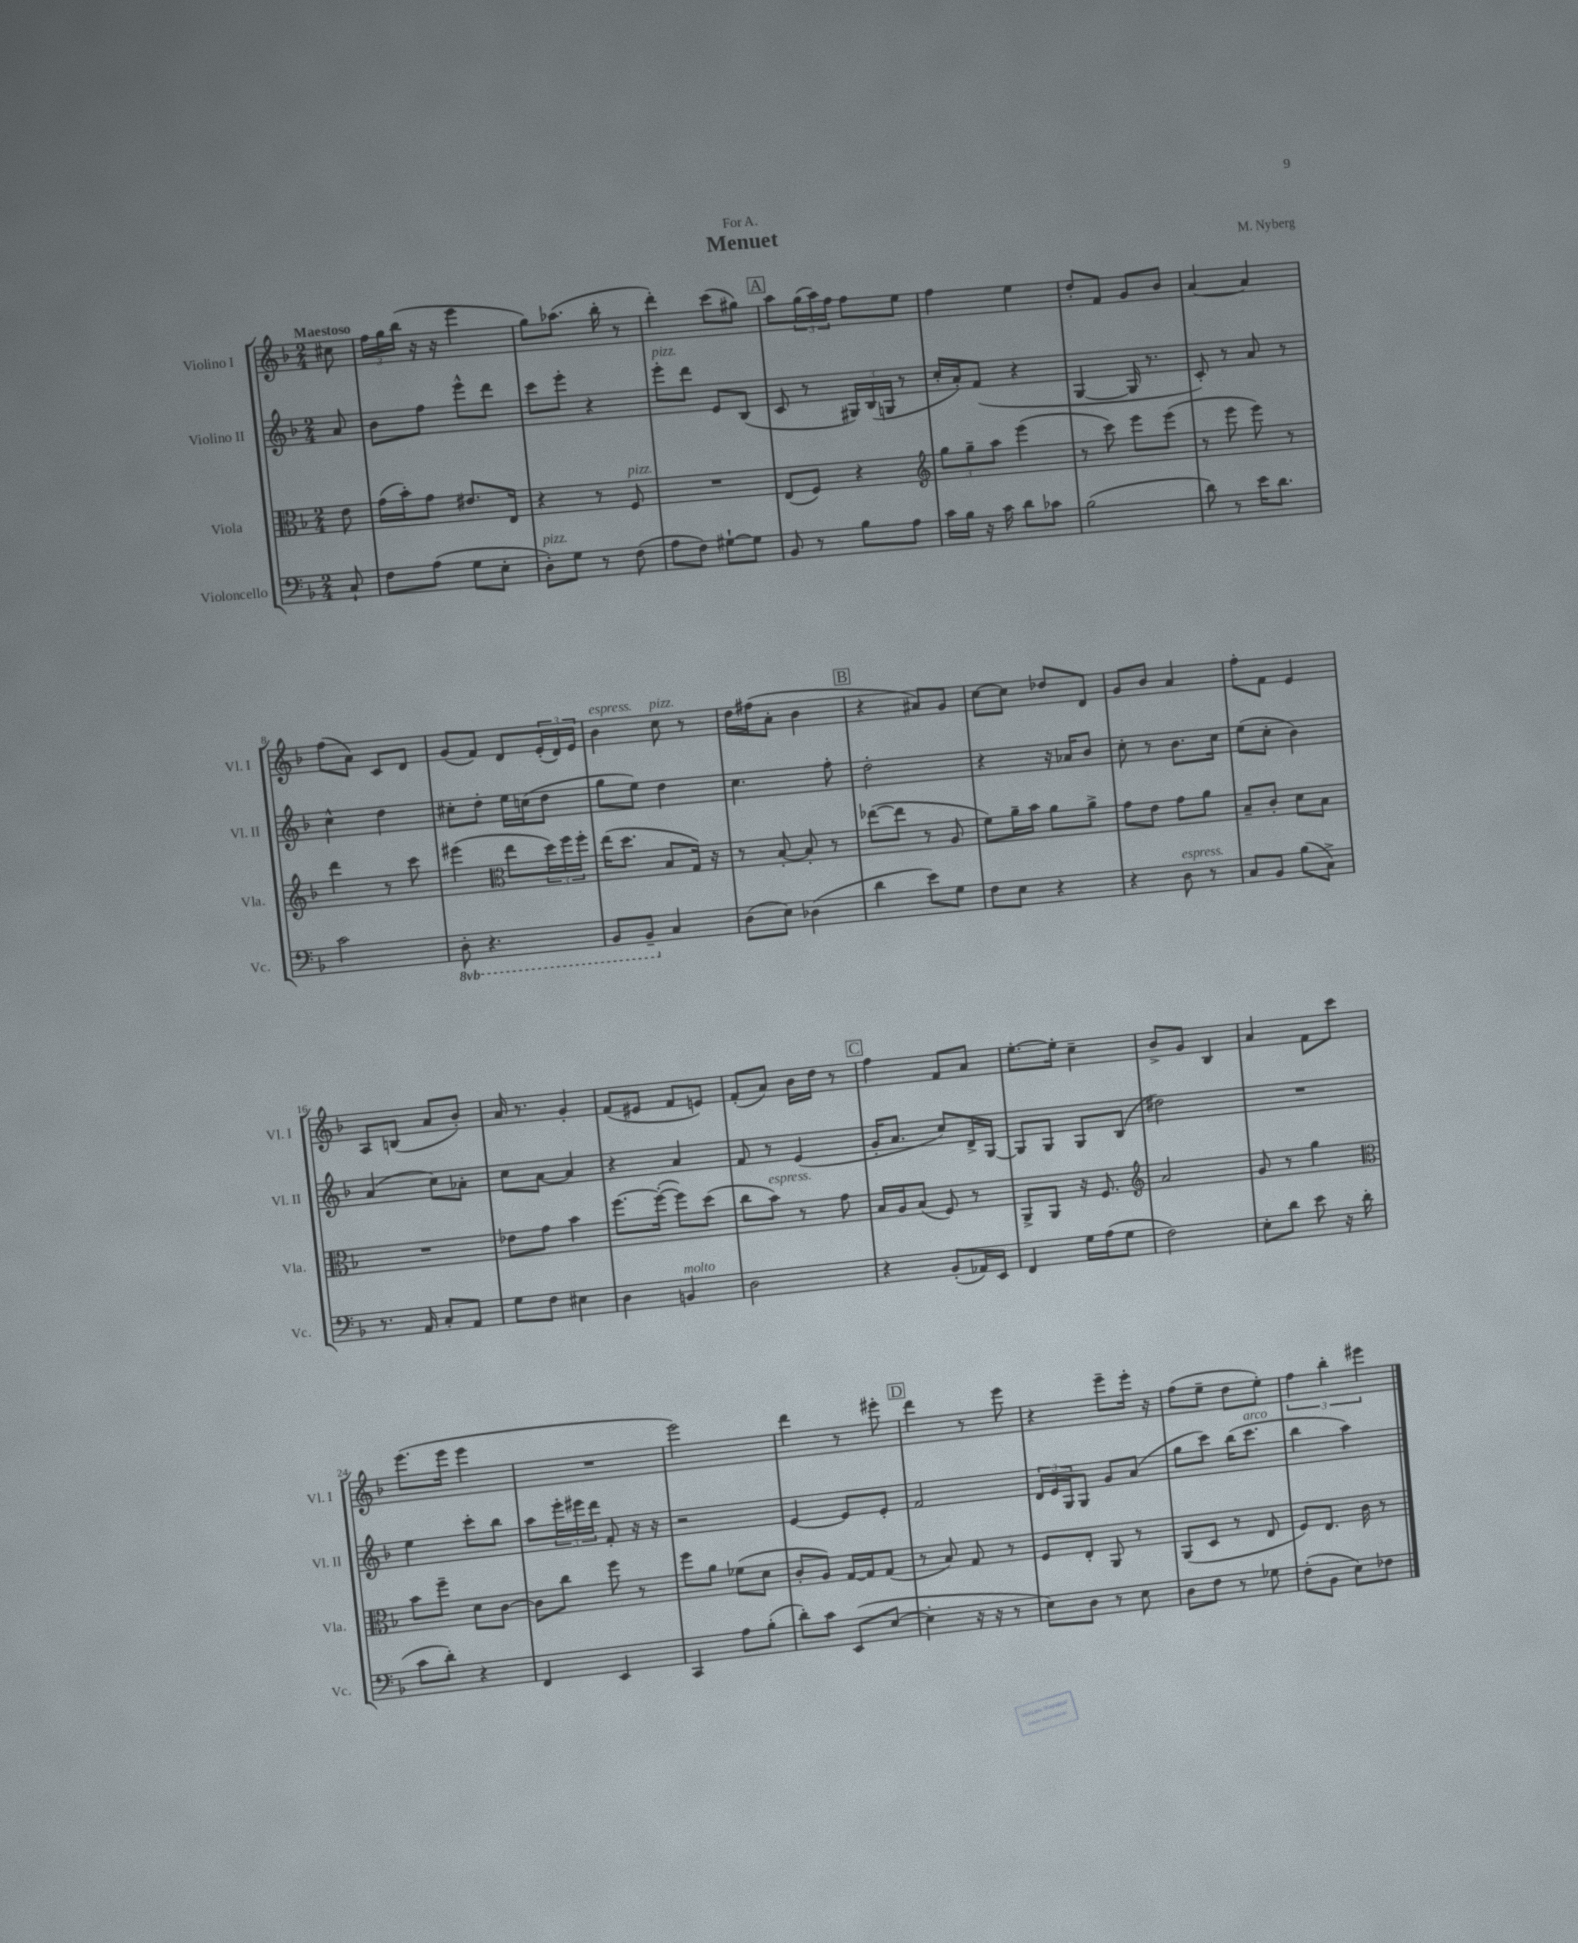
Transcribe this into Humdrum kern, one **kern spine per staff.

**kern	**kern	**kern	**kern
*staff4	*staff3	*staff2	*staff1
*clefF4	*clefC3	*clefG2	*clefG2
*k[b-]	*k[b-]	*k[b-]	*k[b-]
*M2/4	*M2/4	*M2/4	*M2/4
8C`/	8e\	8a/	8cc#\
=	=	=	=
8F\L	(16g\LL	8b-\L	24ff\LL
.	.	.	24gg\
.	16b-'\J)	.	.
.	.	.	(24bb-\JJ
(8A\J	8g\J	8ff\J	16r
.	.	.	16r
8G\L	8.e#/L	8eee^^\L	4eee\
8E'\J	.	8ddd\J	.
.	16E/Jk	.	.
=	=	=	=
8D'\L)	4r	8ccc\L	8gg\L)
8G\J	.	8eee'\J	(8.aa-\J
8r	8r	4r	.
.	.	.	16bb-'\
(8F\	8F/	.	8r
=	=	=	=
8A\L	2r	8eee'\L	4ddd'\)
8F\J)	.	8ddd\J	.
[8G#`\L	.	8e/L	(8ccc\L
8G#\]J	.	(8B-/J	8gg#\J)
=	=	=	=
8BB-/	(8E/L	8c/	8aa\L
8r	8F/J)	8r	(24gg\L
.	.	.	24aa\)
.	.	.	24ff\JJ
8B-\L	4r	24G#/LL)	8ff\L
.	.	(24B-/	.
.	.	24G/JJ	.
8A\J	.	8r	8ee\J
=	=	=	=
*	*clefG2	*	*
16c\LL	12gg\L	16cc'/LL	4ff\
16B-\JJ	.	16a'/J)	.
.	12gg~\	.	.
16r	.	(8f/J	.
.	12aa\J	.	.
16c\	.	.	.
8d\L	(4eee\	4r	4ee\
8c-\J	.	.	.
=	=	=	=
(2B-\	8r	[4G/	8dd'/L
.	8ccc\)	.	8f/J
.	8eee\L	16G/]	8g/L
.	.	8.r	.
.	(8eee\J	.	8b-/J
=	=	=	=
8d\)	8r	8c'/)	[4a/
8r	8eee\	8r	.
16e\LK	8eee\)	8a/	4a/]
8.d\J	.	.	.
.	8r	8r	.
=	=	=	=
2c\	4ddd\	4cc^^\	(8ff\L
.	.	.	8a\J)
.	8r	4dd\	8c/L
.	8ccc\	.	8d/J
=	=	=	=
8DD'\	(4eee#\	8cc#'\L	(8g/L
4.r	.	8dd'\J	8f/J)
*	*clefC3	*	*
.	8ee\L	16ee\LL	8d/L
.	.	(16cc\J	.
.	24dd\L)	8dd\J	(24e'/L
.	24ff\	.	24d/)
.	24ff'\JJ	.	24e/JJ
=	=	=	=
8BBB-/L	(16ee\LK	8gg\L	4b-\
.	8.dd\J	.	.
8BBB-~/J	.	8ee\J)	.
4C/	8B-/L	4dd\	8cc\
.	16G/Jk)	.	8r
.	16r	.	.
=	=	=	=
(8D\L	8r	4.cc\	16dd\LL
.	.	.	(16ff#\J
8E\J)	[8B-'/	.	8a'\J
(4D-\	8B-'/]	.	4b-\
.	8r	8ff'\	.
=	=	=	=
4d\	([8ee-\L	2dd'\	4r
.	8ee-\]J	.	.
8e\L)	8r	.	8a#/L)
8G\J	8A/	.	8g/J
=	=	=	=
8F\L	8f\L)	4r	[8cc\L
8E\J	16a~\L	.	8cc\]J
.	16b-\JJ	.	.
4r	8a\L	16r	8dd-/L
.	.	16a-/LK	.
.	8a^\J	8b-/J	8d/J
=	=	=	=
4r	8g\L	8cc'\	8g/L
.	8e\J	8r	8b-/J
8D\	8g\L	8.b-\L	4a/
8r	8a\J	.	.
.	.	16cc\Jk	.
=	=	=	=
8C/L	8B-~/L	(8ee\L	8ff'\L
8BB-/J	8c'/J	8cc'\J	8f\J
(8B-\L	8d\L	4b-\)	4e/
8C^\J)	8B-\J	.	.
=	=	=	=
8.r	2r	(4a/	8A/L
.	.	.	(8B/J
16AA/	.	.	.
8C'/L	.	8cc\L)	8a/L
8AA/J	.	8a-'\J	8b-'/J)
=	=	=	=
8G\L	8e-\L	8cc\L	16a/
.	.	.	8.r
8F\J	8g\J	[8a\J	.
4E#\	4b-\	4a/]	4g'/
=	=	=	=
4D\	[8.ff\L	4r	(8f/L
.	.	.	8e#/J
.	(16ff'\_Jk	.	.
4BB/	8ff\]L)	4a/	8f/L
.	(8dd\J	.	8e/J)
=	=	=	=
2D\	8cc\L	8f/	(8f'/L
.	8b-\J)	8r	8a/J)
.	8r	(4e/	16b-\LL
.	.	.	16dd\JJ
.	8g\	.	8r
=	=	=	=
4r	16B-/LL	16g'/LK	4ff\
.	16A/J	8.a/J	.
.	(8B-/J	.	.
(8BB-'/L	8F/)	8cc/L)	8f/L
16AA-/L)	8r	16d^/L	8a/J
16EE/JJ	.	[16G/JJ	.
=	=	=	=
4FF/	8AA^/L	8G/]L	[8.ee'\L
.	8AA/J	8G/J	.
.	.	.	16ee'\]Jk
16G\LL	16r	8G/L	4cc~\
(16A\J	8.F/	.	.
8G\J	.	(8B-/J	.
=	=	=	=
*	*clefG2	*	*
2F\)	2a/	2dd#\)	8b-^/L
.	.	.	8g/J
.	.	.	4B-/
=	=	=	=
8E'\L	8g/	2r	4a/
8d\J	8r	.	.
8e\	4gg\	.	8f\L
16r	.	.	8ccc\J
(16d\	.	.	.
=	=	=	=
*	*clefC3	*	*
8c\L	8b-\L	4ee\	(8.eee\L
8d'\J)	8ff~\J	.	.
.	.	.	16eee\Jk
4r	8d\L	8ccc'\L	4eee\
.	[8c\J	8bb-\J	.
=	=	=	=
4FF/	8c\]L	8aa\L	2r
.	8cc\J	24eee'\L	.
.	.	24eee#\	.
.	.	24ddd\JJ	.
4EE/	8ff\	8f'/	.
.	8r	16r	.
.	.	16r	.
=	=	=	=
4CC/	8ff\L	2r	2eee\)
.	8a\J	.	.
8A\L	(8f-\L	.	.
(8B-'\J	8d\J	.	.
=	=	=	=
8d'\L)	8c'/L	[4e/	4ddd\
8c\J	8A/J)	.	.
(8EE/L	[16G/LL	8e/]L	8r
.	16G/]J	.	.
[8E/J	(8G/J	8e'/J	8eee#'\
=	=	=	=
4E'\]	8r	2f/	4ddd\
.	8B-/)	.	.
16r	8G/	.	8r
16r	.	.	.
8r	8r	.	8eee\
=	=	=	=
8E\L)	8F/L	24d/LL	4r
.	.	24e/	.
.	.	24G/J	.
8D\J	8E'/J	8G/J	.
8r	8AA/	8g/L	8eee~\L
8E\	8r	(8a/J	16eee'\Jk
.	.	.	16r
=	=	=	=
8D\L	(8AA/L	8gg\L	(8ff\L
8F\J	8D/J	8ccc\J)	8ee~\J
8r	8r	(16bb-\LK	8dd\L
.	.	8.ccc\J	.
8G-\	8E/	.	8ee'\J)
=	=	=	=
(8F'\L	8F/L)	4bb-\	6ff\
8BB-\J	8.E/J	.	.
.	.	.	6bb-'\
8E\L)	.	4aa\)	.
.	16c\	.	.
.	.	.	6eee#\
8F-\J	8r	.	.
==	==	==	==
*-	*-	*-	*-
